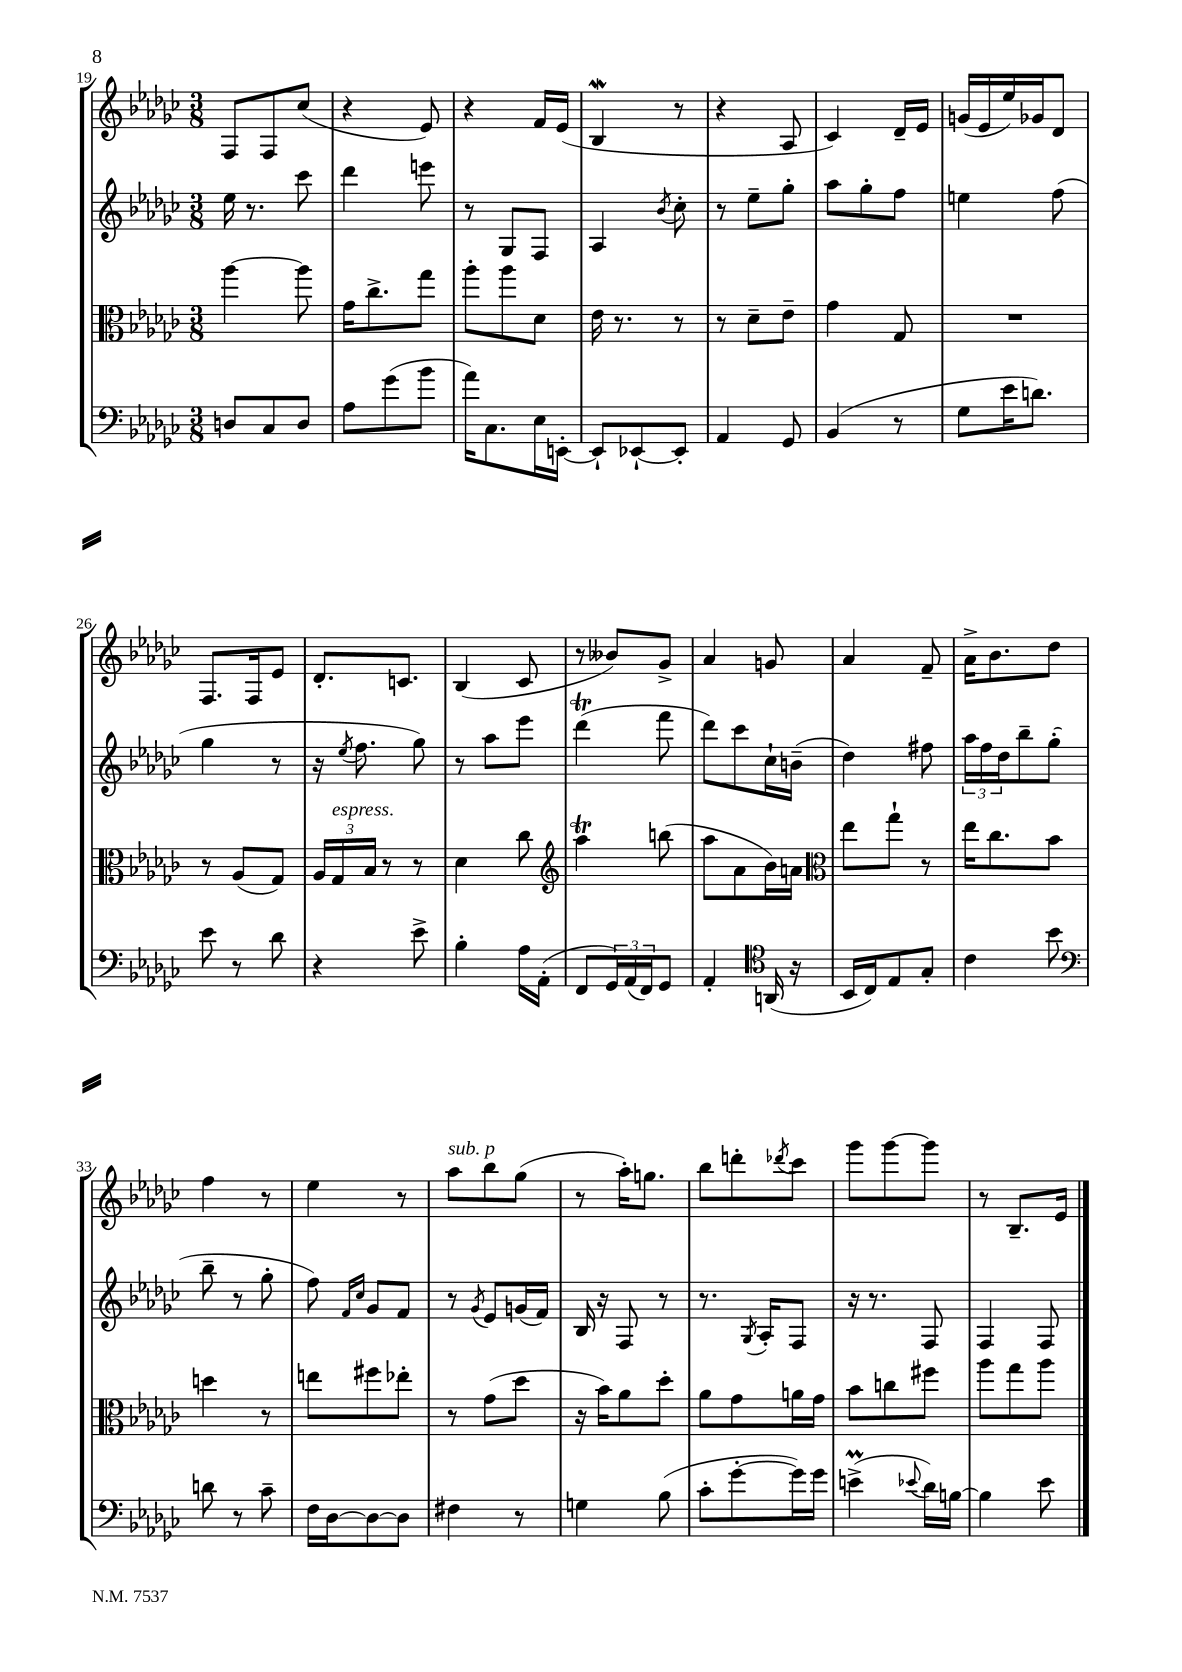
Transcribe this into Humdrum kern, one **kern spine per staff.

**kern	**kern	**kern	**kern
*staff4	*staff3	*staff2	*staff1
*clefF4	*clefC3	*clefG2	*clefG2
*k[b-e-a-d-g-c-]	*k[b-e-a-d-g-c-]	*k[b-e-a-d-g-c-]	*k[b-e-a-d-g-c-]
*M3/8	*M3/8	*M3/8	*M3/8
8D/L	[4aa-\	16ee-\	8F/L
.	.	8.r	.
8C-/	.	.	8F/
8D/J	8aa-\]	8ccc-\	(8cc-/J
=	=	=	=
8A-\L	16g-\LK	4ddd-\	4r
.	8.cc-^\	.	.
(8g-\	.	.	.
8b-\J	8gg-\J	8eee\	8e-/)
=	=	=	=
16a-\LK)	8aa-'\L	8r	4r
8.C-\	.	.	.
.	8aa-\	8G-/L	.
16E-\L	8d-\J	8F/J	16f/LL
[16EE'\JJ	.	.	(16e-/JJ
=	=	=	=
8EE`/]L	16e-\	4A-/	4B-/
.	8.r	.	.
[8EE-`/	.	.	.
.	.	8qb-/	.
8EE-'/]J	8r	8cc-'\	8r
=	=	=	=
4AA-/	8r	8r	4r
.	8d-~\L	8ee-~\L	.
8GG-/	8e-~\J	8gg-'\J	8A-/
=	=	=	=
(4BB-/	4g-\	8aa-\L	4c-/)
.	.	8gg-'\	.
8r	8G-/	8ff\J	16d-~/LL
.	.	.	16e-/JJ
=	=	=	=
8G-\L	4.r	4ee\	(16g/LL
.	.	.	16e-/
16e-\K	.	.	16ee-/)
8.d\J)	.	.	16g-/J
.	.	(8ff\	8d-/J
=	=	=	=
8e-\	8r	4gg-\	8.F/L
8r	(8A-/L	.	.
.	.	.	16F/k
8d-\	8G-/J)	8r	8e-/J
=	=	=	=
4r	24A-/LL	16r	8.d-'/L
.	24G-/	.	.
.	.	8qee-/	.
.	.	8.ff\	.
.	24B-/JJ	.	.
.	8r	.	.
.	.	.	8.c/J
8e-^\	8r	8gg-\)	.
=	=	=	=
4B-'\	4d-\	8r	(4B-/
.	.	8aa-\L	.
16A-\LL	8cc-\	8eee-\J	8c-/
(16AA-'\JJ	.	.	.
=	=	=	=
*	*clefG2	*	*
8FF/L	4aa-\	(4ddd-\	8r
24GG-/L)	.	.	8b--/L)
(24AA-/	.	.	.
24FF/J)	.	.	.
8GG-/J	(8bb\	8fff\	8g-^/J
=	=	=	=
4AA-'/	8aa-\L	8ddd-\L)	4a-/
.	8a-\	8ccc-\	.
*clefC4	*	*	*
(16AA/	16b-\L)	16cc-`\L	8g/
16r	16a\JJ	(16b~\JJ	.
=	=	=	=
*	*clefC3	*	*
16BB-/LL	8ee-\L	4dd-\)	4a-/
16C-/J)	.	.	.
8E-/	8gg-`\J	.	.
8G-'/J	8r	8ff#\	8f~/
=	=	=	=
4c-\	16ee-\LK	24aa-\LL	16a-^\LK
.	.	24ff\	.
.	8.cc-\	.	8.b-\
.	.	24dd-\J	.
.	.	8bb-~\	.
8b-\	8b-\J	(8gg-'\J	8dd-\J
=	=	=	=
*clefF4	*	*	*
8d\	4dd\	8bb-~\	4ff\
8r	.	8r	.
8c-~\	8r	8gg-'\	8r
=	=	=	=
16F\LL	8ee\L	8ff\)	4ee-\
[16D-\J	.	.	.
.	.	16qqf/LL	.
.	.	16qqcc-/JJ	.
8D-\_	8ff#\	8g-/L	.
8D-\]J	8ee-'\J	8f/J	8r
=	=	=	=
4F#\	8r	8r	8aa-\L
.	.	8qg-/	.
.	(8g-\L	8e-/L	8bb-\
8r	8dd-\J	(16g/L	(8gg-\J
.	.	16f/JJ)	.
=	=	=	=
4G\	16r	16B-/	8r
.	16b-\LK)	16r	.
.	8a-\	8F/	16aa-'\LK)
.	.	.	8.gg\J
(8B-\	8dd-'\J	8r	.
=	=	=	=
8c-'\L	8a-\L	8.r	8bb-\L
[8g-'\	8g-\	.	8ddd'\
.	.	8qG-/	.
.	.	16A-'/LK	.
.	.	.	8qddd-/
16g-\]L)	16a\L	8F/J	8ccc-\J
16g-\JJ	16g-\JJ	.	.
=	=	=	=
(4e^\	8b-\L	16r	8ggg-\L
.	.	8.r	.
.	8cc\	.	[8ggg-\
8qqe-/	.	.	.
16d-\LL)	8ff#\J	8F/	8ggg-\]J
[16B\JJ	.	.	.
=	=	=	=
4B\]	8aa-\L	4F/	8r
.	8gg-\	.	8.B-~/L
8e-\	8aa-\J	8F/	.
.	.	.	16e-/Jk
==	==	==	==
*-	*-	*-	*-
